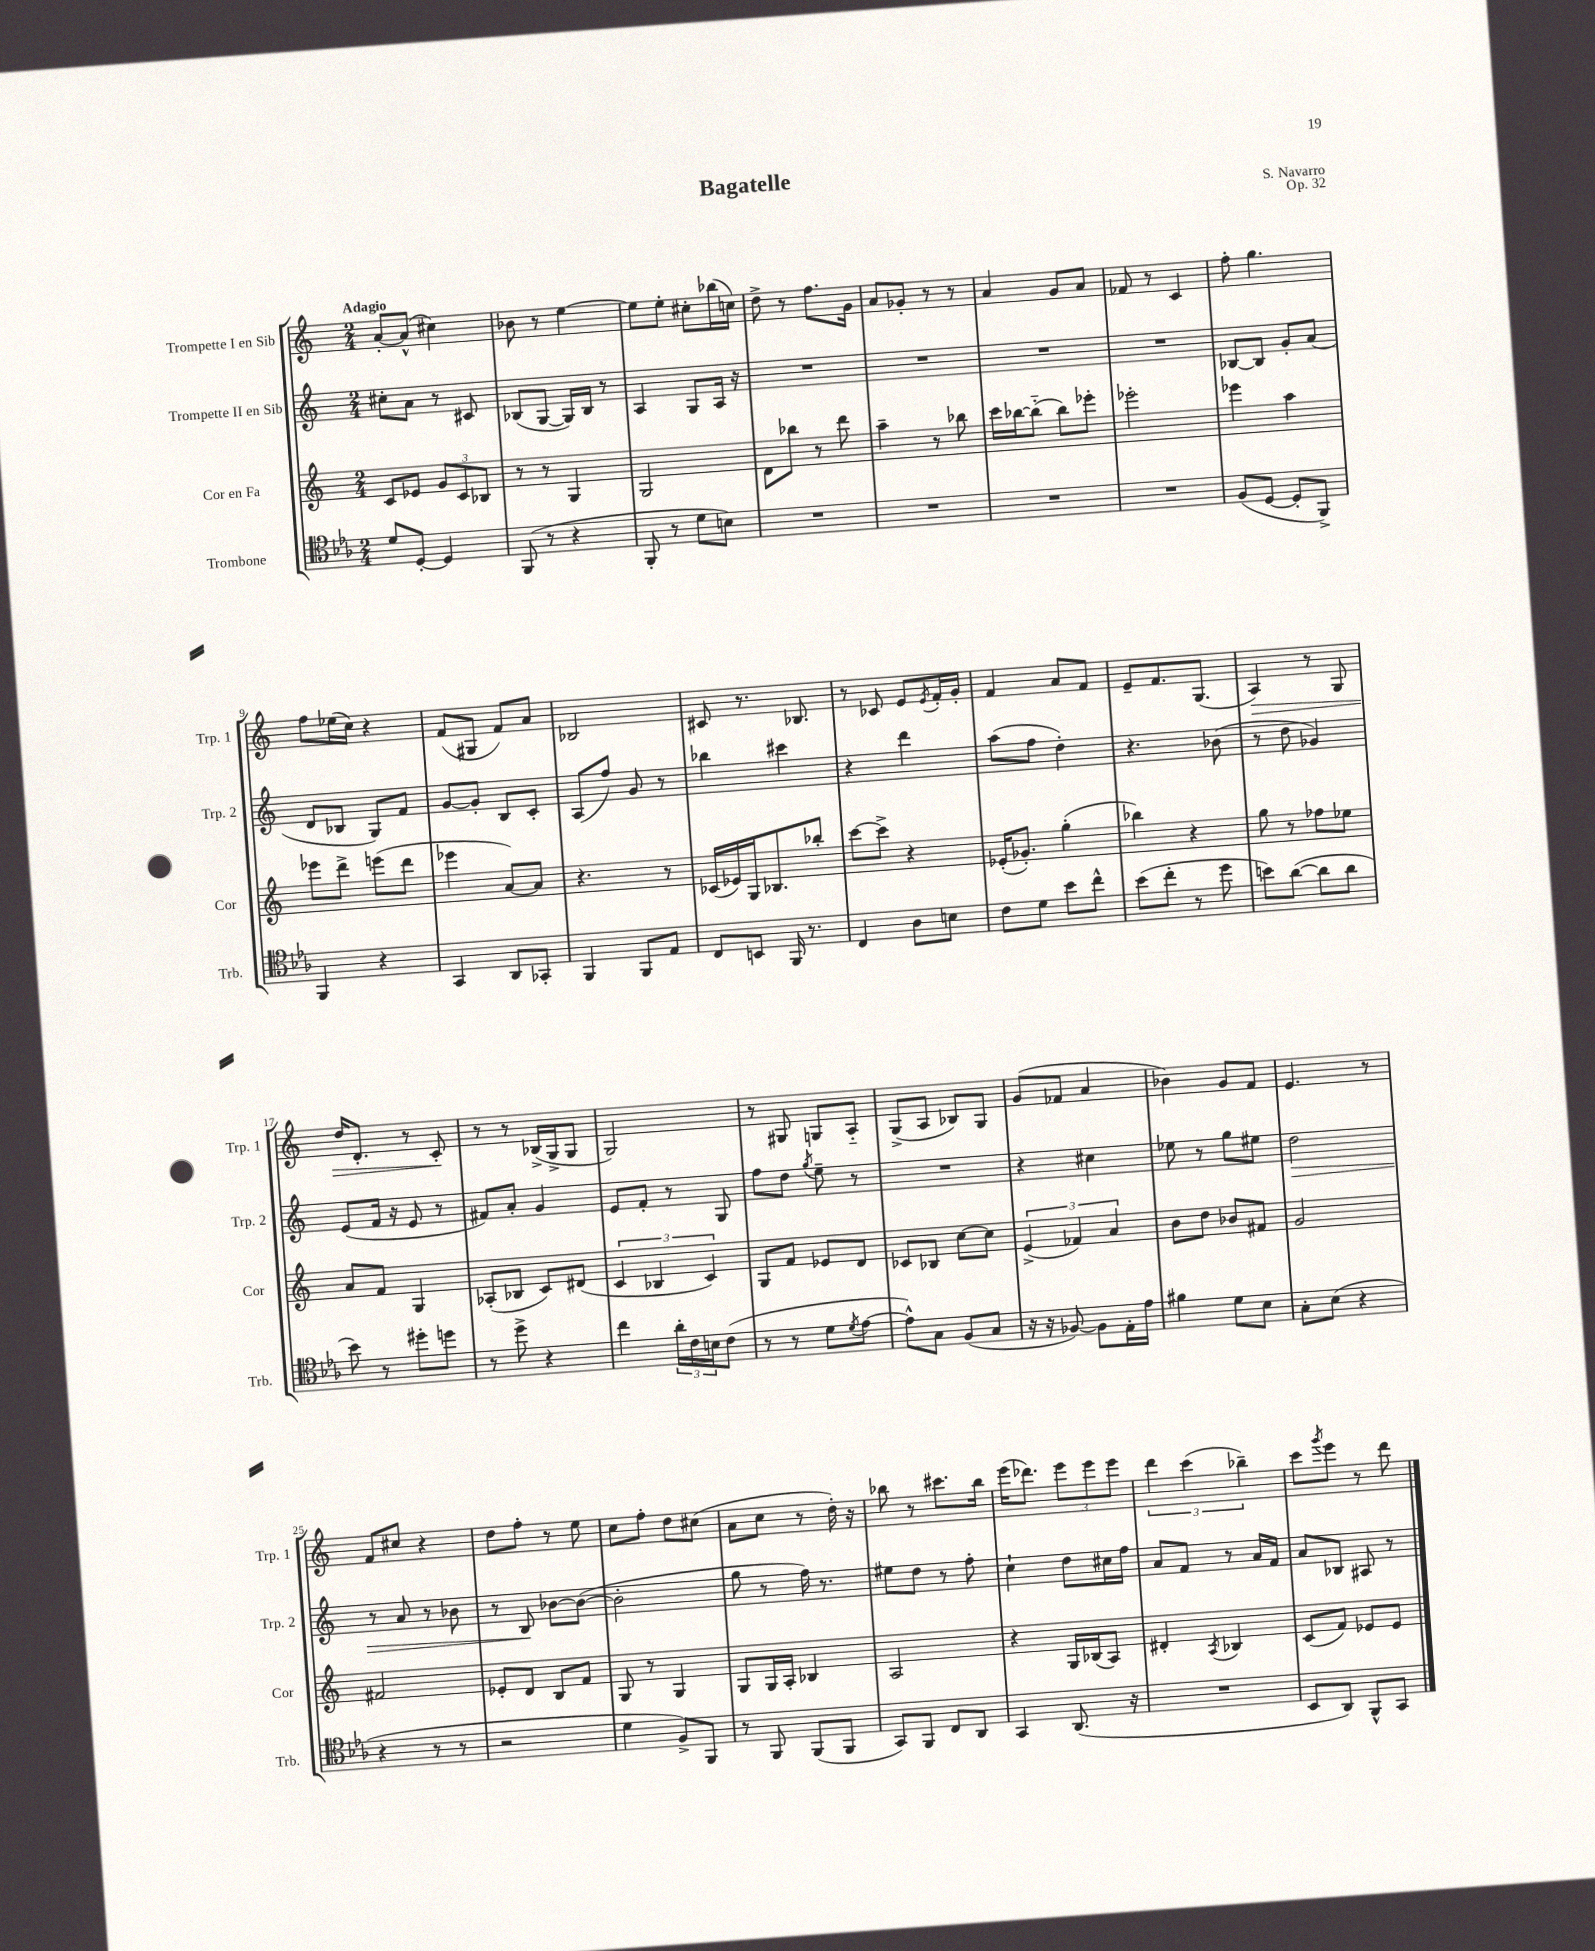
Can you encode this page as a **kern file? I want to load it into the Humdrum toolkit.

**kern	**kern	**kern	**kern
*staff4	*staff3	*staff2	*staff1
*clefC4	*clefG2	*clefG2	*clefG2
*k[b-e-a-]	*k[]	*k[]	*k[]
*M2/4	*M2/4	*M2/4	*M2/4
8d	8c	8cc#'	[8a'
[8D'	8e-	8a	(8a^^]
4D]	12g	8r	4cc#)
.	12c	.	.
.	.	8c#	.
.	12B-	.	.
=	=	=	=
(8FF	8r	(8B-	8b-
8r	8r	[8G	8r
4r	4G	16G])	[4ee
.	.	16B-	.
.	.	8r	.
=	=	=	=
8FF'	2G	4A	8ee]
8r	.	.	8ee'
8d	.	8G	8cc#'
8B)	.	16A	(16bb-
.	.	16r	16cc)
=	=	=	=
2r	8d	2r	8dd^
.	8bb-	.	8r
.	8r	.	8.ff
.	8ddd	.	.
.	.	.	16g
=	=	=	=
2r	4aa~	2r	8a
.	.	.	8g-'
.	8r	.	8r
.	8bb-	.	8r
=	=	=	=
2r	16ccc	2r	4a
.	[16bb-	.	.
.	(8bb-'~]	.	.
.	8bb-)	.	8g
.	8eee-'	.	8a
=	=	=	=
2r	2eee-'	2r	8f-
.	.	.	8r
.	.	.	4c
=	=	=	=
(8F	4eee-	[8B-	8ff'
[8D	.	8B-]	4.gg
8D']	4aa	8g'	.
8FF^)	.	(8a	.
=	=	=	=
4FF	8eee-	8d	8ff
.	8ddd^	8B-	(16ee-
.	.	.	16cc)
4r	(8eee	8G)	4r
.	8ddd	8f	.
=	=	=	=
4GG	4eee-	[8g	(8f
.	.	8g']	8G#
8AA-	[8a)	8B	8f)
8GG-'	8a]	8c'	8a
=	=	=	=
4FF	4.r	(8A	2B-
.	.	8ff)	.
8FF	.	8g	.
8E-	8r	8r	.
=	=	=	=
8C	(16c-	4bb-	8c#
.	16e-)	.	.
8BB	16G	.	8.r
.	8.B-	.	.
16FF	.	4ccc#	.
8.r	.	.	8.B-
.	8bb-'	.	.
=	=	=	=
4C	[8ccc	4r	8r
.	8ccc^]	.	8c-
8A-	4r	4ddd	8e
.	.	.	8qe
8B	.	.	16f'
.	.	.	16g'
=	=	=	=
8c	(16e-'	(8aa	4f
.	8.g-')	.	.
8d	.	8ff	.
8b-	(4gg'	4dd')	8a
8cc^^	.	.	8f
=	=	=	=
(8b-	4bb-)	4.r	8e~
8cc'	.	.	8.f
8r	4r	.	.
.	.	.	(8.G
8dd	.	(8b-	.
=	=	=	=
8b)	8gg	8r	4A)
([8a-	8r	8dd	.
8a-]	8ff-	4g-)	8r
8a-	8ee-	.	8G
=	=	=	=
8b-)	8a	(8e	16dd
.	.	.	8.d'
8r	8f	16f	.
.	.	16r	.
8dd#'	4G	8e	8r
8dd	.	8r	8c'
=	=	=	=
8r	(8A-'	8f#)	8r
8dd^	8B-	8a'	8r
4r	8c)	4g	(16B-^
.	.	.	16G^
.	(8d#	.	8G
=	=	=	=
4cc	6c	8e	2G)
.	.	8f'	.
.	6B-	.	.
24a-'	.	8r	.
24c	.	.	.
24B	6c)	.	.
(8c	.	8G	.
=	=	=	=
8r	8G	8ff	8r
8r	8f	8dd	8G#
.	.	8qgg	.
8d	8e-	8ee~	8G
8qd	.	.	.
[8e-	8d	8r	8A'~
=	=	=	=
8e-^^])	8c-	2r	(8G^
8G	8B-	.	8A
(8F	[8cc	.	8B-)
8G	8cc]	.	8G
=	=	=	=
16r	(6e^	4r	(8g
16r	.	.	.
[8F-)	.	.	8f-
.	6f-)	.	.
8F-]	.	4cc#	4a
.	6a	.	.
16E-'	.	.	.
16e-	.	.	.
=	=	=	=
4f#	8b	8ee-	4b-)
.	8dd	8r	.
8d	8b-	8gg	8g
8B-	8f#	8ee#	8f
=	=	=	=
8G'	2g	2dd	4.e
(8B-	.	.	.
4r	.	.	.
.	.	.	8r
=	=	=	=
4r	2f#	8r	8f
.	.	8a	8cc#
8r	.	8r	4r
8r	.	8b-	.
=	=	=	=
2r	8e-'	8r	8dd
.	8d	8B	8ff'
.	8B	[8b-	8r
.	8f	(8b-_	8ee
=	=	=	=
4d	8G	2b-']	8cc
.	8r	.	8ff'
8F^)	4G	.	8dd
8FF	.	.	(8cc#
=	=	=	=
8r	8G	8gg	8a
8FF	16G	8r	8cc
.	16A'	.	.
(8FF	4B-	16ff)	8r
.	.	8.r	.
8FF	.	.	16dd')
.	.	.	16r
=	=	=	=
8GG)	2A	8ee#	8bb-
8FF	.	8dd	8r
8C	.	8r	8.ccc#
8AA-	.	8ff'	.
.	.	.	16bb-
=	=	=	=
4GG	4r	4cc`	(16eee
.	.	.	8.ddd-)
(8.AA-	16G	8dd	12eee
.	(16B-	.	.
.	.	.	12eee
.	8A)	16cc#	.
.	.	.	12eee
16r	.	16ff	.
=	=	=	=
2r	4d#'	8a	6ddd
.	.	8f	.
.	.	.	(6ccc
.	8qA	.	.
.	4B-	8r	.
.	.	.	6bb-~)
.	.	16a	.
.	.	16f	.
=	=	=	=
8BB-	(8c	8a	8ccc
.	.	.	8qggg
8AA-)	8f)	8B-	8eee
8FF^^	8e-	8A#	8r
8GG	8e-	8r	8ddd
==	==	==	==
*-	*-	*-	*-
